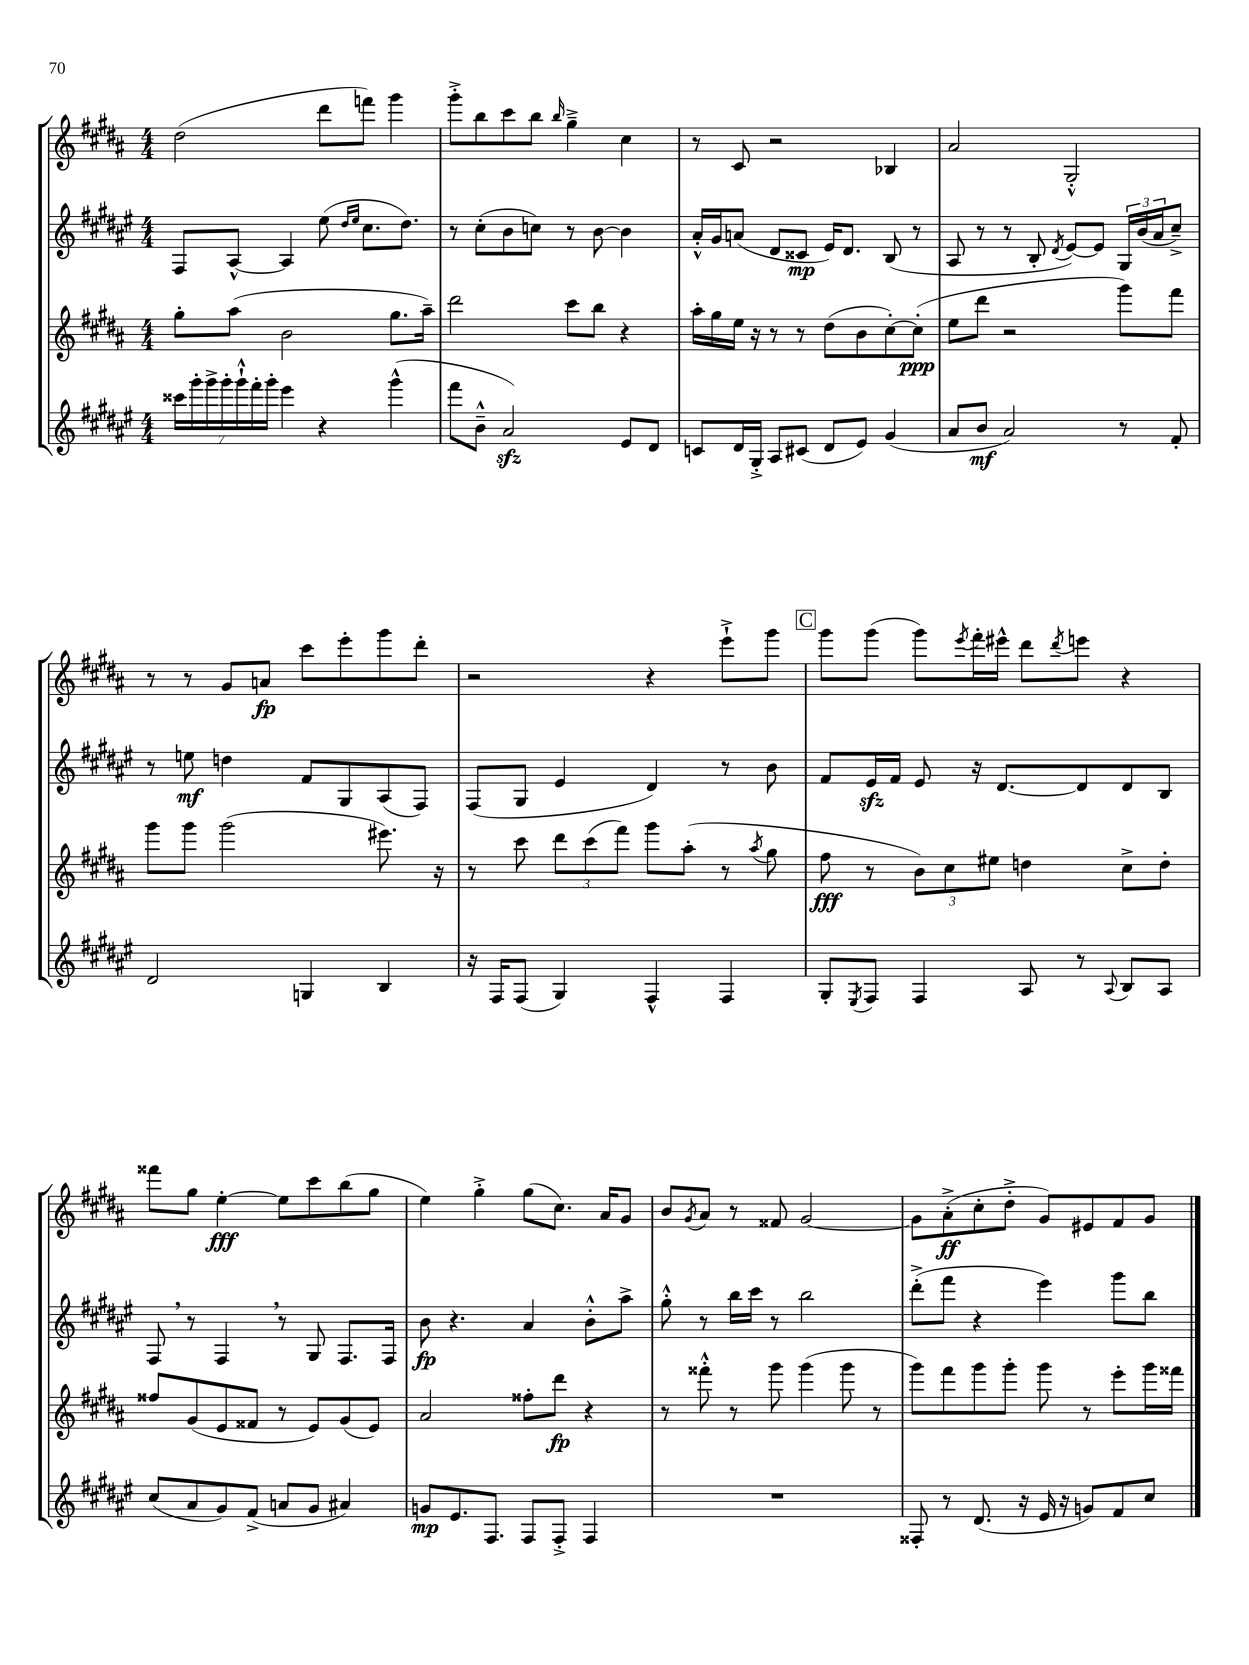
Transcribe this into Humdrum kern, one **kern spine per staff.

**kern	**kern	**kern	**kern
*staff4	*staff3	*staff2	*staff1
*clefG2	*clefG2	*clefG2	*clefG2
*k[f#c#g#d#a#e#]	*k[f#c#g#d#a#]	*k[f#c#g#d#a#e#]	*k[f#c#g#d#a#]
*M4/4	*M4/4	*M4/4	*M4/4
28ccc##	8gg#'	8F#	(2dd#
28ggg#'	.	.	.
28ggg#^	.	.	.
28ggg#'	.	.	.
.	(8aa#	[8A#^^	.
28ggg#`^^	.	.	.
28fff#'	.	.	.
28ggg#'	.	.	.
4eee#	2b	4A#]	.
4r	.	(8ee#	8ddd#
.	.	16qqdd#	.
.	.	16qqee#	.
.	.	8.cc#	8fff)
(4ggg#^^	8.gg#	.	4ggg#
.	.	8.dd#)	.
.	16aa#~)	.	.
=	=	=	=
8fff#	2ddd#	8r	8ggg#'^
8b~^^	.	(8cc#'	8bb
2a#)	.	8b	8ccc#
.	.	8cc)	8bb
.	.	.	16qqbb
.	8ccc#	8r	4gg#~^
.	8bb	[8b	.
8e#	4r	4b]	4cc#
8d#	.	.	.
=	=	=	=
8c	16aa#'	16a#'^^	8r
.	16gg#	16g#	.
16d#	16ee	(8a	8c#
16G#'^	16r	.	.
8A#	8r	8d#	2r
(8c#	8r	8c##	.
8d#	(8dd#	16e#)	.
.	.	8.d#	.
8e#)	8b	.	.
(4g#	[8cc#')	(8B	4B-
.	(8cc#']	8r	.
=	=	=	=
8a#	8ee	8A#	2a#
8b	8ddd#	8r	.
2a#)	2r	8r	.
.	.	8B'	.
.	.	8qd#	.
.	.	[8e#)	2G#'^^
.	.	8e#]	.
8r	8ggg#)	24G#	.
.	.	(24b	.
.	.	24a#	.
8f#'	8fff#	8cc#~^)	.
=	=	=	=
2d#	8ggg#	8r	8r
.	8ggg#	8ee	8r
.	(2ggg#	4dd	8g#
.	.	.	8a
4G	.	8f#	8ccc#
.	.	8G#	8eee'
4B	8.eee#)	(8A#	8ggg#
.	.	8F#)	8ddd#'
.	16r	.	.
=	=	=	=
16r	8r	(8F#	2r
16F#	.	.	.
(8F#	8ccc#	8G#	.
4G#)	12ddd#	4e#	.
.	(12ccc#	.	.
.	12fff#)	.	.
4F#^^	8ggg#	4d#)	4r
.	(8aa#'	.	.
4F#	8r	8r	8eee`^
.	8qaa#	.	.
.	8gg#	8b	8ggg#
=	=	=	=
8G#'	8ff#	8f#	8ggg#
8qE#	.	.	.
8F#	8r	16e#	(8ggg#
.	.	16f#	.
4F#	12b)	8e#	8ggg#)
.	12cc#	.	.
.	.	.	8qeee
.	.	16r	16fff#'
.	12ee#	.	.
.	.	[8.d#	16eee#^^
8A#	4dd	.	8ddd#
.	.	.	8qddd#
8r	.	8d#]	8eee
8qqA#	.	.	.
8B	8cc#^	8d#	4r
8A#	8dd'	8B	.
=	=	=	=
(8cc#	8ff##	8F#	8fff##
8a#	(8g#	8r	8gg#
8g#)	8e	4F#	[4ee'
(8f#^	8f##	.	.
8a	8r	8r	8ee]
8g#	8e)	8G#	8ccc#
4a#)	(8g#	8.F#	(8bb
.	8e)	.	8gg#
.	.	16F#	.
=	=	=	=
8g	2a#	8b	4ee)
8.e#	.	4.r	.
.	.	.	4gg#'^
8.F#	.	.	.
8F#	8ff##'	4a#	(8gg#
8F#'^	8ddd#	.	8.cc#)
4F#	4r	8b'^^	.
.	.	.	16a#
.	.	8aa#^	8g#
=	=	=	=
1r	8r	8gg#'^^	8b
.	.	.	8qg#
.	8fff##'^^	8r	8a#
.	8r	16bb	8r
.	.	16ccc#	.
.	8ggg#	8r	8f##
.	(4ggg#	2bb	[2g#
.	8ggg#	.	.
.	8r	.	.
=	=	=	=
8F##'	8ggg#)	(8ddd#'^	8g#]
8r	8fff#	8fff#	(8a#'^
(8.d#	8ggg#	4r	8cc#'
.	8ggg#'	.	8dd#'^
16r	.	.	.
16e#	8ggg#	4eee#)	8g#)
16r	.	.	.
8g)	8r	.	8e#
8f#	8eee'	8ggg#	8f#
8cc#	16ggg#	8bb	8g#
.	16fff##	.	.
==	==	==	==
*-	*-	*-	*-
